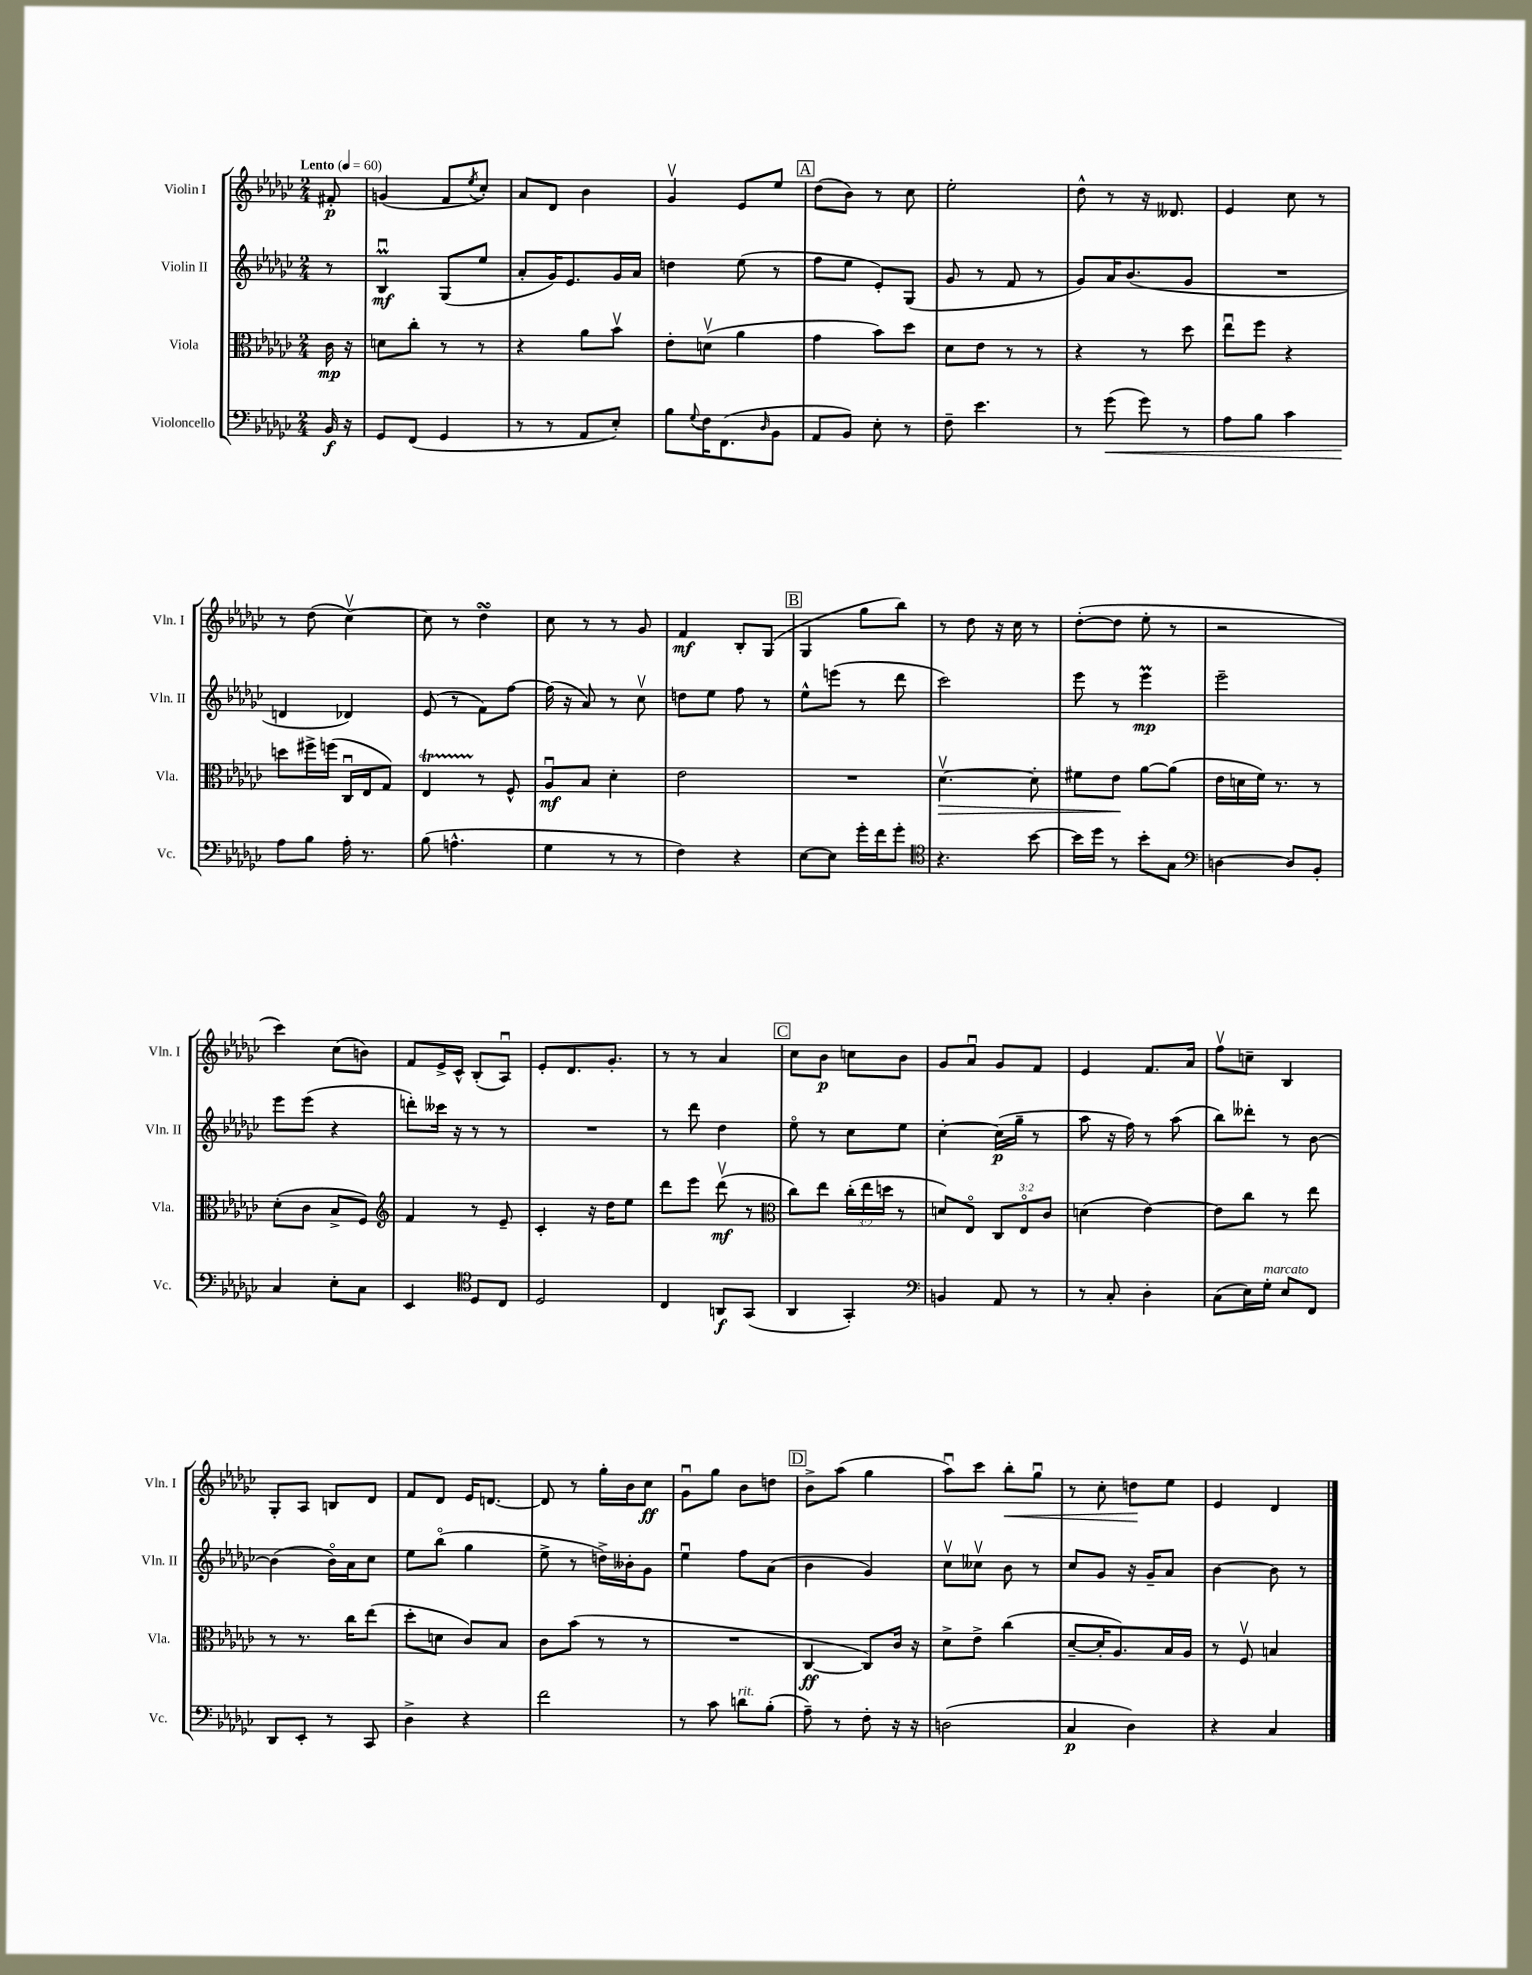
<<
\new StaffGroup <<
\new Staff = "s0" \with { instrumentName = "Violin I" shortInstrumentName = "Vln. I" } {
    \clef treble \key ges \major \numericTimeSignature \time 2/4 \partial 8 \tempo "Lento" 4 = 60
    fis'8-.\p |
    g'4( f'8 \acciaccatura { ees''8 } ces''8-.) |
    aes'8 des'8 bes'4 |
    ges'4\upbow ees'8 ees''8 |
    \mark \markup { \box "A" } des''8( bes'8) r8 ces''8 |
    ees''2-. |
    des''8-^ r8 r16 deses'8. |
    ees'4 ces''8 r8 |
    r8 des''8( ces''4~\upbow) |
    ces''8 r8 des''4\turn |
    ces''8 r8 r8 ges'8 |
    f'4\mf bes8-. ges8( |
    \mark \markup { \box "B" } ges4 ges''8 bes''8) |
    r8 des''8 r16 ces''16 r8 |
    des''8~-.( des''8 ees''8-. r8 |
    r2 |
    ces'''4) ces''8( b'8) |
    f'8 ees'16-> ces'16-^ bes8-.( aes8\downbow) |
    ees'8-. des'8. ges'8.-. |
    r8 r8 aes'4 |
    \mark \markup { \box "C" } ces''8 bes'8\p c''8 bes'8 |
    ges'8 aes'8\downbow ges'8 f'8 |
    ees'4 f'8. aes'16 |
    f''8\upbow c''8-- bes4 |
    ges8-. aes8 b8 des'8 |
    f'8 des'8 ees'16 d'8.~ |
    d'8 r8 ges''16-. bes'16 ces''8\ff |
    ges'8\downbow ges''8 bes'8 d''8 |
    \mark \markup { \box "D" } bes'8-> aes''8( ges''4 |
    aes''8\downbow) ces'''8 bes''8-.\< ges''8\downbow |
    r8 ces''8-. d''8\! ees''8 |
    ees'4 des'4 \bar "|." |
}
\new Staff = "s1" \with { instrumentName = "Violin II" shortInstrumentName = "Vln. II" } {
    \clef treble \key ges \major \numericTimeSignature \time 2/4 \partial 8
    r8 |
    bes4\downbow\prall\mf ges8( ees''8 |
    aes'8-. ges'16) ees'8. ges'16 aes'16 |
    d''4 ees''8( r8 |
    \mark \markup { \box "A" } f''8 ees''8 ees'8-.) ges8( |
    ges'8 r8 f'8 r8 |
    ges'8) aes'16 bes'8.( ges'8 |
    R2 |
    d'4 des'4) |
    ees'8( r8 f'8) f''8~ |
    f''16( r16 aes'8) r8 ces''8\upbow |
    d''8 ees''8 f''8 r8 |
    \mark \markup { \box "B" } ees''8-^ e'''8( r8 des'''8 |
    ces'''2) |
    ees'''8 r8 ees'''4\prall\mp |
    ees'''2-- |
    ees'''8 ees'''8( r4 |
    d'''8-.) ceses'''16 r16 r8 r8 |
    R2 |
    r8 des'''8 des''4 |
    \mark \markup { \box "C" } ees''8\flageolet r8 ces''8 ees''8 |
    ces''4~-. ces''16\p( ges''16-- r8 |
    aes''8 r16 f''16) r8 aes''8( |
    bes''8) deses'''8-. r8 bes'8~ |
    bes'4( bes'16\flageolet) aes'16 ces''8 |
    ees''8 bes''8\flageolet( ges''4 |
    ees''8-> r8 d''16->) beses'16-. ges'8 |
    ees''4\downbow f''8 aes'8( |
    \mark \markup { \box "D" } bes'4 ges'4) |
    ces''8\upbow ceses''8\upbow bes'8 r8 |
    ces''8 ges'8 r16 ges'16-- aes'8 |
    bes'4~ bes'8 r8 \bar "|." |
}
\new Staff = "s2" \with { instrumentName = "Viola" shortInstrumentName = "Vla." } {
    \clef alto \key ges \major \numericTimeSignature \time 2/4 \override Staff.TupletNumber.text = #tuplet-number::calc-fraction-text \partial 8
    ces'16\mp r16 |
    d'8 ces''8-. r8 r8 |
    r4 aes'8 bes'8\upbow |
    ees'8-. d'8\upbow( aes'4 |
    \mark \markup { \box "A" } ges'4 bes'8) des''8 |
    des'8 ees'8 r8 r8 |
    r4 r8 des''8 |
    ees''8\downbow f''8 r4 |
    d''8 fis''16-> f''16( ces16\downbow ees16 ges8) |
    ees4\startTrillSpan r8\stopTrillSpan f8-^ |
    aes8\downbow\mf bes8 des'4-. |
    ees'2 |
    \mark \markup { \box "B" } R2 |
    des'4.~\upbow\> des'8-. |
    fis'8 ees'8\! aes'8~ aes'8( |
    ees'16 d'16 f'16) r8. r8 |
    des'8-.( ces'8 bes8-> f8) |
    \clef treble f'4 r8 ees'8-- |
    ces'4-. r16 des''16 ees''8 |
    des'''8 ees'''8 des'''8\upbow\mf( r8 |
    \mark \markup { \box "C" } \clef alto ces''8) ees''8 \tuplet 3/2 { ces''16-.( ees''16 d''16 } r8 |
    d'8) ees8\flageolet \tuplet 3/2 { ces8 ees8\flageolet ces'8 } |
    d'4( ees'4~) |
    ees'8 ces''8 r8 ees''8 |
    r8 r8. ces''16 ees''8( |
    des''8-. d'8 ces'8) bes8 |
    ces'8 bes'8( r8 r8 |
    R2 |
    \mark \markup { \box "D" } ces4~\ff ces8) ces'16 r16 |
    des'8-> ees'8-> ces''4( |
    des'8~-- des'16-. aes8.) bes16 aes16 |
    r8 f8\upbow b4 \bar "|." |
}
\new Staff = "s3" \with { instrumentName = "Violoncello" shortInstrumentName = "Vc." } {
    \clef bass \key ges \major \numericTimeSignature \time 2/4 \partial 8
    bes,16\f r16 |
    ges,8 f,8( ges,4 |
    r8 r8 aes,8 ees8-.) |
    bes8 \appoggiatura { ges8 } f16 f,8.( \grace { des16 } bes,8 |
    \mark \markup { \box "A" } aes,8 bes,8) ees8-. r8 |
    f8-- ees'4. |
    r8 ges'8\<( ges'8) r8 |
    aes8 bes8 ces'4 |
    aes8\! bes8 aes16-. r8. |
    bes8( a4.-^ |
    ges4 r8 r8 |
    f4) r4 |
    \mark \markup { \box "B" } ees8~ ees8 ges'16-. f'16 ges'8-. |
    \clef tenor r4. bes'8~ |
    bes'16 des''16 r8 bes'8-. ges8 |
    \clef bass d4~ d8 bes,8-. |
    ces4 ees8-. ces8 |
    ees,4 \clef tenor des8 ces8 |
    des2 |
    ces4 a,8\f ges,8( |
    \mark \markup { \box "C" } aes,4 ges,4-.) |
    \clef bass b,4 aes,8 r8 |
    r8 ces8-. des4-. |
    ces8( ees16) ges16-.^\markup { \italic "marcato" } ees8 f,8 |
    des,8 ees,8-. r8 ces,8 |
    des4-> r4 |
    f'2 |
    r8 ces'8 d'8^\markup { \italic "rit." } bes8-.( |
    \mark \markup { \box "D" } aes8--) r8 f8-. r16 r16 |
    d2( |
    ces4\p des4) |
    r4 ces4 \bar "|." |
}
>>
>>
\layout { \context { \Score \remove "Bar_number_engraver" } }
